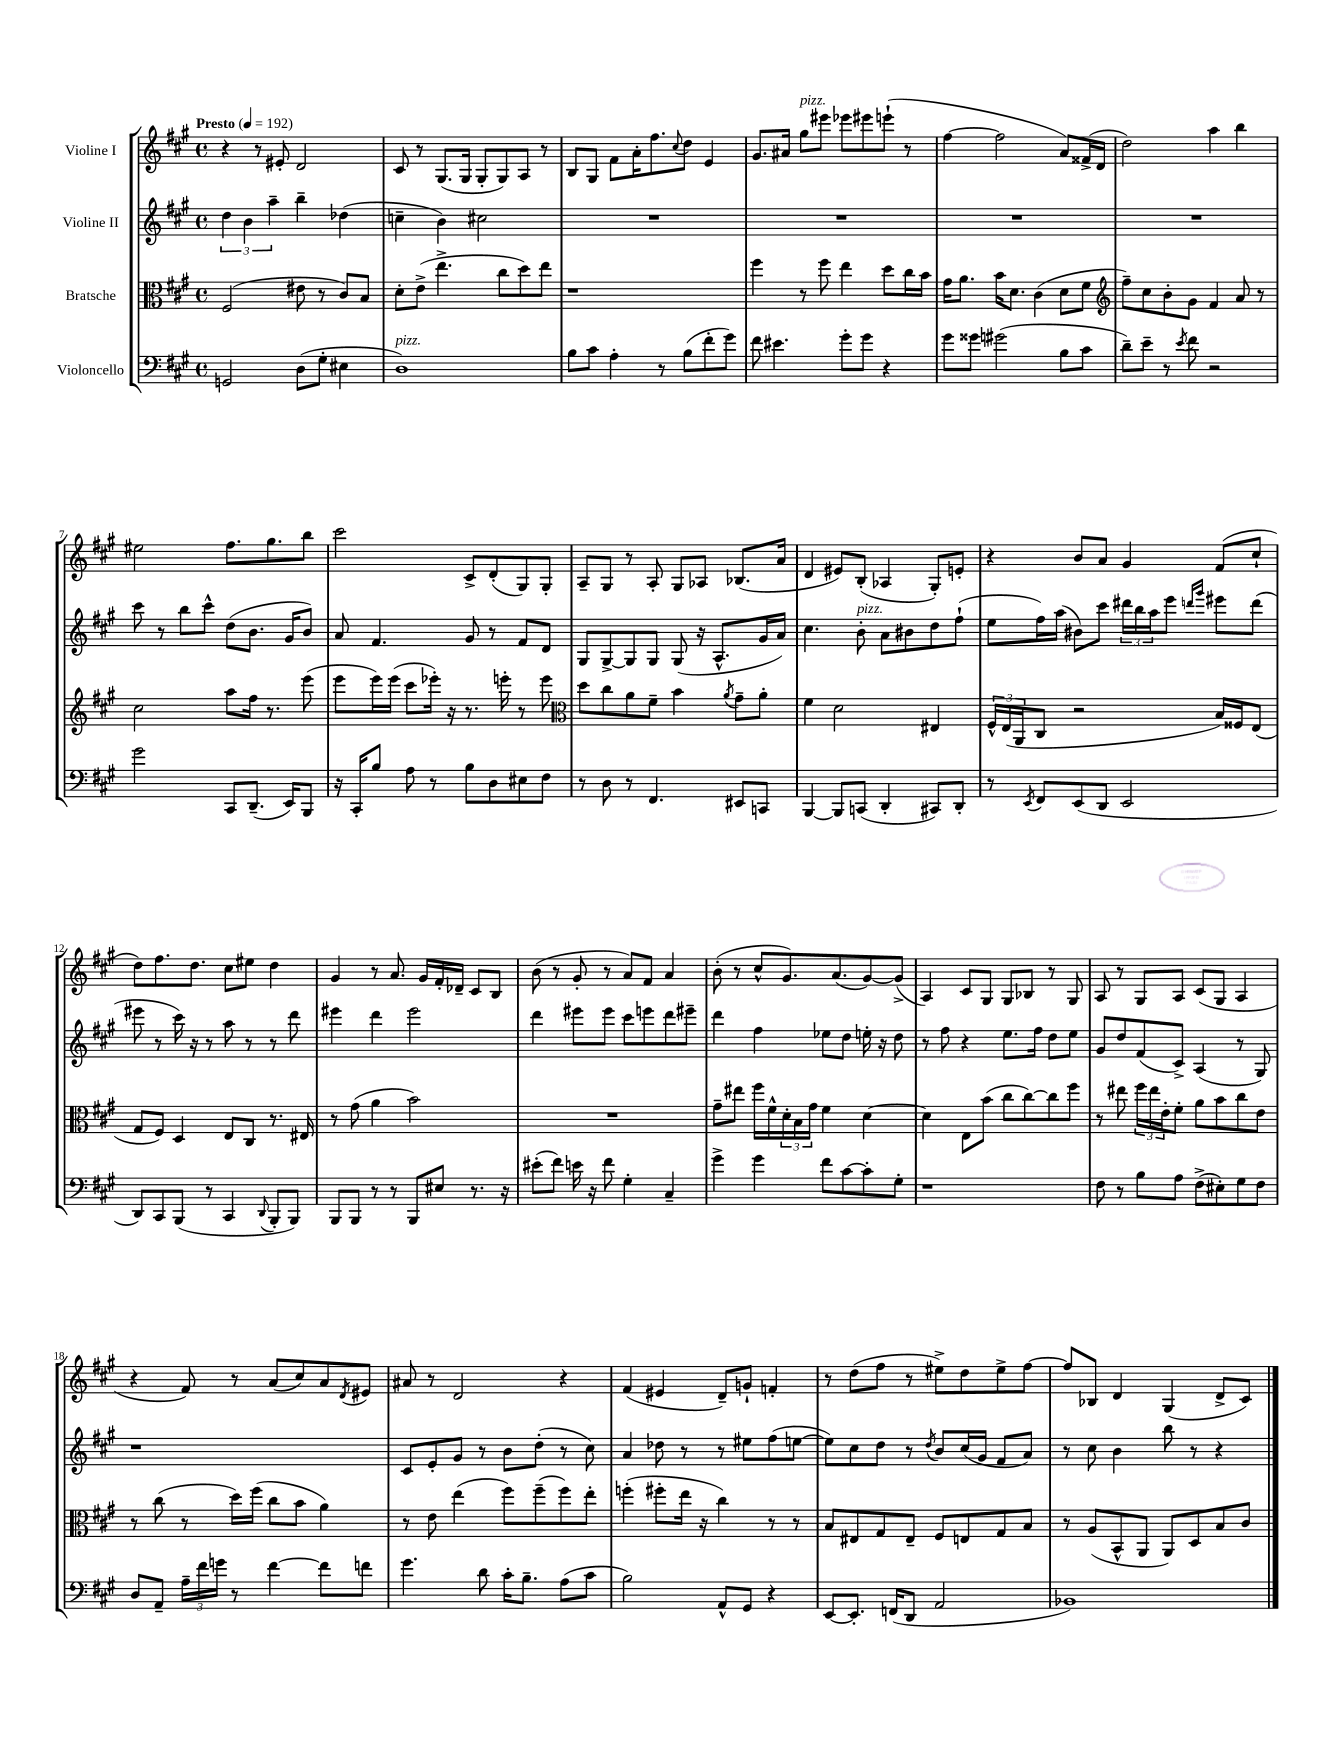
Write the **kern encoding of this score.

**kern	**kern	**kern	**kern
*staff4	*staff3	*staff2	*staff1
*clefF4	*clefC3	*clefG2	*clefG2
*k[f#c#g#]	*k[f#c#g#]	*k[f#c#g#]	*k[f#c#g#]
*M4/4	*M4/4	*M4/4	*M4/4
*met(c)	*met(c)	*met(c)	*met(c)
*MM192	*MM192	*MM192	*MM192
2GG	(2F#	6dd	4r
.	.	6b	.
.	.	.	8r
.	.	6aa~	.
.	.	.	8e#'
(8D	8e#	4bb~	2d
8G#'	8r	.	.
4E#	8c#)	(4dd-	.
.	8B	.	.
=	=	=	=
1D)	8d'	4cc~	8c#
.	(8e^	.	8r
.	4.ee^	4b)	(8.G#
.	.	.	16G#
.	.	2cc#	8G#'
.	8cc#	.	8G#)
.	8dd)	.	8A
.	8ee	.	8r
=	=	=	=
8B	1r	1r	8B
8c#	.	.	8G#
4A'	.	.	8f#
.	.	.	16a'
.	.	.	8.ff#
8r	.	.	.
.	.	.	8qqcc#
(8B	.	.	8dd
8f#'	.	.	4e
8g#)	.	.	.
=	=	=	=
8f#	4ff#	1r	8.g#
4.e#	.	.	.
.	.	.	16a#
.	8r	.	8gg#
.	8ff#	.	8eee#
8g#'	4ee	.	8eee-
8g#	.	.	8eee#
4r	8dd	.	(8eee`
.	16cc#	.	8r
.	16b	.	.
=	=	=	=
8g#	16g#	1r	[4ff#
.	8.a	.	.
8g##	.	.	.
(2g#	16b	.	2ff#]
.	8.d	.	.
.	(4c#	.	.
8B	8d	.	8a)
8c#	8f#	.	(16f##^
.	.	.	16d
=	=	=	=
*	*clefG2	*	*
8d~)	8ff#~)	1r	2dd)
8e~	8cc#	.	.
8r	8b'	.	.
8qe	.	.	.
8f#	8g#	.	.
2r	4f#	.	4aa
.	8a	.	4bb
.	8r	.	.
=	=	=	=
2g#	2cc#	8ccc#	2ee#
.	.	8r	.
.	.	8bb	.
.	.	8ccc#^^	.
8CC#	8aa	(8dd	8.ff#
(8.DD~	16ff#	8.b	.
.	8.r	.	8.gg#
16EE)	.	16g#	.
8BBB	(8eee	8b)	8bb
=	=	=	=
16r	8eee	8a	2ccc#
16CC#'	.	.	.
8B	16eee)	4.f#	.
.	(16eee	.	.
8A	8ccc#	.	.
8r	16eee-')	.	.
.	16r	.	.
8B	8.r	8g#	8c#^
8D	.	8r	(8d'
.	16eee'	.	.
8E#	8r	8f#	8G#)
8F#	8eee	8d	8G#'
=	=	=	=
*	*clefC3	*	*
8r	8dd	8G#	8A~
8D	8cc#	[8G#^	8G#
8r	8a	8G#]	8r
4.FF#	8f#~	8G#	8A'
.	4b	(8G#	8G#
.	.	16r	8A-
.	.	8.A^^	.
.	8qa	.	.
8EE#	8g#~	.	(8.B-
8CC	8a'	16g#	.
.	.	16a)	16a
=	=	=	=
[4BBB	4f#	4.cc#	4d
8BBB]	2d	.	8e#)
(8CC	.	8b'	(8B'
4DD'	.	8a	4A-
.	.	8b#	.
8CC#)	4E#	8dd	8G#')
8DD'	.	(8ff#`	8e'
=	=	=	=
8r	24F#^^	8ee	4r
.	(24E	.	.
.	24AA	.	.
8qEE	.	.	.
8FF#	8C#	16ff#)	.
.	.	(16aa	.
(8EE	2r	8b#)	8b
8DD	.	8ccc#	8a
2EE	.	24ddd#	4g#
.	.	24bb	.
.	.	24aa	.
.	.	8eee	.
.	.	16qqddd	.
.	.	16qqggg#	.
.	16B)	8eee#	(8f#
.	16F##	.	.
.	(8E	(8ddd	8cc#`
=	=	=	=
8DD)	8G#	8eee#	8dd)
8CC#	8F#)	8r	8.ff#
(8BBB	4D	16ccc#)	.
.	.	16r	8.dd
8r	.	8r	.
4CC#	8E	8aa	8cc#
.	8C#	8r	8ee#
8qqDD	.	.	.
8BBB'	8.r	8r	4dd
8BBB)	.	8ddd	.
.	16E#	.	.
=	=	=	=
8BBB	8r	4eee#	4g#
8BBB	(8g#	.	.
8r	4a	4ddd	8r
8r	.	.	8.a
8BBB	2b)	2eee#	.
.	.	.	16g#
8E#	.	.	16f#'
.	.	.	16d-~
8.r	.	.	8c#
.	.	.	8B
16r	.	.	.
=	=	=	=
(8e#'	1r	4ddd	(8b
8f#)	.	.	8r
16e	.	8eee#	8g#'
16r	.	.	.
8f#	.	8eee#	8r
4G#'	.	8ccc#	8a)
.	.	8eee	8f#
4C#~	.	8ddd	4a
.	.	8eee#~	.
=	=	=	=
4g#^	8g#~	4ddd	(8b'
.	8ee#	.	8r
4g#	16ff#	4ff#	8cc#^^
.	16f#^^	.	.
.	24d'	.	8.g#)
.	24B	.	.
.	24g#	.	.
8f#	4f#	8ee-	.
.	.	.	(8.a
[8c#	.	8dd	.
8c#']	[4d	16ee'	[8g#)
.	.	16r	.
8G#'	.	8dd	(8g#^]
=	=	=	=
1r	4d]	8r	4A)
.	.	8ff#	.
.	8E	4r	8c#
.	(8b	.	8G#
.	8cc#	8.ee	8G#
.	[8cc#)	.	8B-
.	.	16ff#	.
.	8cc#]	8dd	8r
.	8ff#	8ee	8G#
=	=	=	=
8F#	8r	8g#	8A
8r	8ee#	8dd	8r
8B	24ff#	(8f#	8G#
.	24ee#	.	.
.	24e'	.	.
8A	8f#'	8c#^)	8A
(8F#^	8a	(4A	(8c#
8E#')	8b	.	8G#
8G#	8cc#	8r	4A
8F#	8e	8G#)	.
=	=	=	=
8D	8r	1r	4r
8AA~	(8cc#	.	.
24A~	8r	.	8f#)
24f#	.	.	.
24g	.	.	.
8r	16dd)	.	8r
.	(16ff#	.	.
[4f#	8cc#	.	(8a
.	8b	.	8cc#)
8f#]	4a)	.	8a
.	.	.	8qd
8f	.	.	8e#
=	=	=	=
4.g#	8r	8c#	8a#
.	8e	8e'	8r
.	(4ee	8g#	2d
8d	.	8r	.
16c#'	8ff#)	8b	.
8.B~	.	.	.
.	(8ff#~	(8dd'	.
(8A	8ff#)	8r	4r
8c#	8ee'	8cc#)	.
=	=	=	=
2B)	(4ff'	4a	(4f#
.	8ff#'	8dd-	4e#
.	16ee	8r	.
.	16r	.	.
8AA^^	4cc#)	8r	8d~)
8GG#	.	8ee#	8g`
4r	8r	(8ff#	4f'
.	8r	[8ee	.
=	=	=	=
[8EE	8B	8ee])	8r
8.EE']	8E#	8cc#	(8dd
.	8G#	8dd	8ff#
(16FF	.	.	.
8DD	8E#~	8r	8r
.	.	8qdd	.
2AA	8F#	8b	8ee#^)
.	8E	(16cc#	8dd
.	.	16g#	.
.	8G#	8f#	8ee#^
.	8B	8a)	[8ff#
=	=	=	=
1BB-)	8r	8r	8ff#]
.	(8A	8cc#	8B-
.	8BB^^	4b	4d
.	8AA	.	.
.	8AA)	8bb	(4G#
.	8D	8r	.
.	8B	4r	8d^
.	8c#	.	8c#)
==	==	==	==
*-	*-	*-	*-
